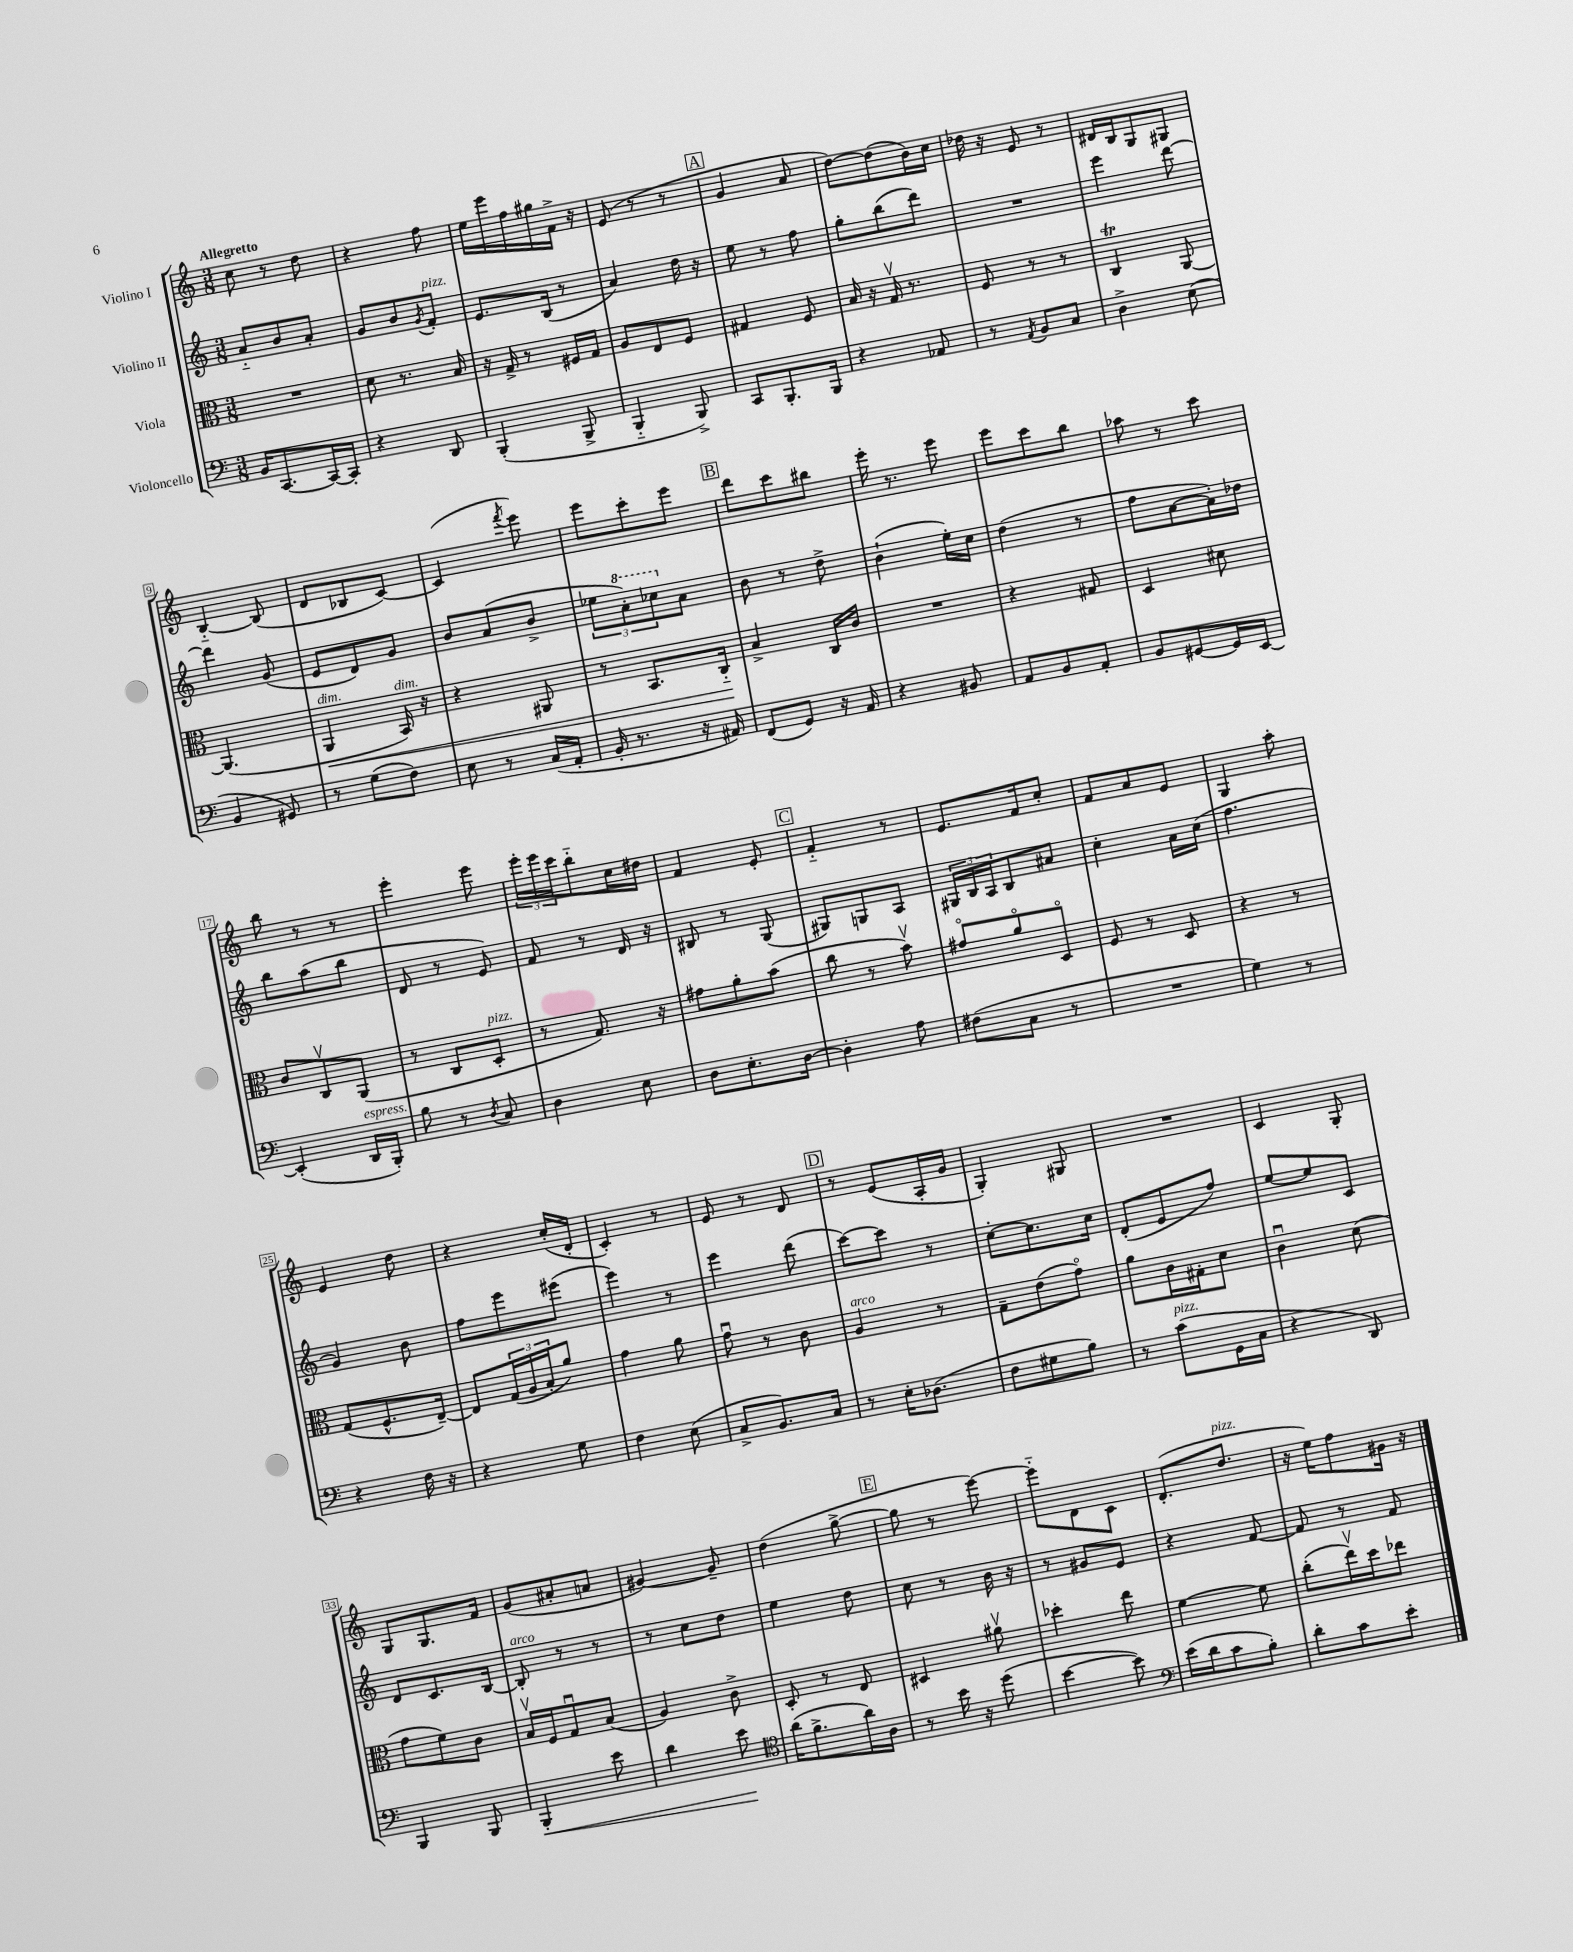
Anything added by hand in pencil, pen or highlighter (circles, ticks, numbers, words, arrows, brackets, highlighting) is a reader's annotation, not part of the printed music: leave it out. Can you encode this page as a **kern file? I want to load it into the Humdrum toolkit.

**kern	**kern	**kern	**kern
*staff4	*staff3	*staff2	*staff1
*clefF4	*clefC3	*clefG2	*clefG2
*k[]	*k[]	*k[]	*k[]
*M3/8	*M3/8	*M3/8	*M3/8
16BB/LK	4.r	8a'~/L	8cc\
[8.CC/	.	.	.
.	.	8b/	8r
16CC/_L	.	8a'/J	8dd\
16CC'/]JJ	.	.	.
=	=	=	=
4r	8d\	8g/L	4r
.	8.r	8b/	.
.	.	8qg/	.
8DD/	.	8f'/J	8ff\
.	16B/	.	.
=	=	=	=
(4BBB'/	16r	8.e/L	16ee\LL
.	16G^/	.	16eee\
.	8r	.	16ff\
.	.	(16B/Jk	16gg#\
8BBB^/	16F#/LL	8r	16f^\JJ
.	16G/JJ	.	16r
=	=	=	=
4BBB'~/	8A/L	4a/)	(8e/
.	8E/	.	8r
8BBB^/)	8F/J	16dd\	8r
.	.	16r	.
=	=	=	=
8CC/L	4G#/	8ee\	4g/
8.BBB'/	.	8r	.
.	8F/	8ff\	8a/
16BBB/Jk	.	.	.
=	=	=	=
4r	16B/	8gg'\L	[8dd\L)
.	16r	.	.
.	16Gv/	(8bb\	(8dd\]
.	8.r	.	.
8AA-/	.	8ddd\J)	16b\L)
.	.	.	16cc\JJ
=	=	=	=
8r	8F/	4.r	16dd-\
.	.	.	16r
8qAA/	.	.	.
8BB/L	8r	.	8e/
8C/J	8r	.	8r
=	=	=	=
4D^\	4C/	4eee\	16d#/LL
.	.	.	16B/J
.	.	.	8G/
(8E\	[8AA/	[8ddd\	8G#/J
=	=	=	=
4BB/	(4.AA/]	4ddd\]	[4B'~/
8GG#/)	.	(8g/	(8B/]
=	=	=	=
8r	4AA/	8e/L	8d/L
(8G\L	.	8d/)	8B-/
8F\J)	16BB/)	8g/J	[8c/J)
.	16r	.	.
=	=	=	=
8E\	4r	8b/L	(4c/]
8r	.	(8a/	.
.	.	.	8qfff/
(16C/LL	8AA#/	8b^/J	8eee\)
16AA'/JJ	.	.	.
=	=	=	=
16BB'/	8r	12ee-\L	8eee\L
8.r	.	.	.
.	.	12aa'\)	.
.	8.BB/L	.	8ccc'\
.	.	12ccc-\	.
16r	.	8a\J	8eee\J
16AA#/)	16C'~/Jk	.	.
=	=	=	=
(8FF/L	4B^/	8b\	8ddd\L
8GG/J)	.	8r	8ccc\
16r	16C/LL	8dd^\	8bb#\J
16AA/	16c/JJ	.	.
=	=	=	=
4r	4.r	(4b`\	16eee'\
.	.	.	8.r
8BB#/	.	16ee'\LL)	8eee\
.	.	16cc\JJ	.
=	=	=	=
8AA/L	4r	(4dd\	8eee\L
8BB/	.	.	8ccc\
8AA'/J	8G#/	8r	8bb\J
=	=	=	=
8BB/L	4D/	8ff\L	8aa-\
[8GG#/	.	[8a\	8r
16GG#/]L	8d#\	16a'\]L)	8ccc\
[16EE/JJ	.	16dd-\JJ	.
=	=	=	=
(4EE'/]	8c/L	8bb\L	8bb\
.	8Cv/	(8aa\	8r
16DD/LL	(8AA/J	8bb\J	8r
16BBB'/JJ)	.	.	.
=	=	=	=
8B\	8r	8d/	4eee'\
8r	8C/L	8r	.
8qD/	.	.	.
8C/	8D'/J	8e/)	8eee\
=	=	=	=
4D\	8r	8f/	24eee'\LL
.	.	.	24eee\
.	.	.	24ccc\J
.	8.G/)	8r	8bb'~\
8E\	.	16d/	16cc\L
.	16r	16r	16dd#\JJ
=	=	=	=
8D\L	8g#\L	8B#/	4f/
8.E'\	8a'\	8r	.
.	(8b\J	(8G/	8e'/
[16D\Jk	.	.	.
=	=	=	=
4D'\]	8cc\	8G#/L)	4f'~/
.	8r	8G/	.
8A\	8bv\)	8A/J	8r
=	=	=	=
(8F#\L	8g#o/L	24G#/LL	8.e/L
.	.	24B/	.
.	.	24A/J	.
8C\J	8ao/	8B/	.
.	.	.	16f/k
8r	8Do/J	8a#/J	8cc'/J
=	=	=	=
4.r	8F/	4cc'\	8f/L
.	8r	.	8a/
.	8D/	16a\LL	8e/J
.	.	(16cc\JJ	.
=	=	=	=
4G\)	4r	4.ff\	4G/
8r	8r	.	8aa'\
=	=	=	=
4r	(8G/L	4g/)	4e/
.	8.F^^/	.	.
16F\	.	8b\	8dd\
16r	[16E~/Jk)	.	.
=	=	=	=
4r	8E/]L	8ff\L	4r
.	(24G/L	8eee\	.
.	24A/	.	.
.	24B'/J	.	.
8G\	8a/J)	(8eee#\J	(16cc'/LL
.	.	.	16d'/JJ
=	=	=	=
4F\	4g\	4eee\)	4c'/)
(8E\	8a\	8r	8r
=	=	=	=
8C^/L	8gu\	4eee\	8e/
8.BB/)	8r	.	8r
.	8c\	(8ddd\	8d/
16C/Jk	.	.	.
=	=	=	=
8r	4A/	[8ccc\L)	8r
16E'\LK	.	8ccc\]J	(8e/L
(8.D-\J	.	.	.
.	8r	8r	16A'/L
.	.	.	16g/JJ
=	=	=	=
8F\L	8G~\L	[8cc'\L	4G'/)
8G#\	(8e\	8.cc\]	.
8B\J)	8go\J)	.	8G#/
.	.	16cc\Jk	.
=	=	=	=
8r	8a\L	(8d'/L	4.r
(8c\L	16c\L	8e/	.
.	16G#'\J	.	.
16GG\L	8d\J	8ff/J)	.
16C\JJ	.	.	.
=	=	=	=
4r	4cu\	[8ee/L	4c/
.	.	8ee/]	.
8DD/)	(8d\	8c/J	8G'/
=	=	=	=
4BBB/	8g\L	8d/L	8G/L
.	8f\)	8.c/	8.G/
8BBB/	8c\J	.	.
.	.	[16B/Jk	16f/Jk
=	=	=	=
4BBB'/	16Bv/LL	8B'/]	(8g/L
.	16F/J	.	.
.	8Gu/	8r	8a#'/
8e\	(8B/J	8r	8a/J
=	=	=	=
4d\	4A/)	8r	[4g#/)
.	.	8cc\L	.
8e\	8c^\	8dd\J	8g#~/]
=	=	=	=
*clefC4	*	*	*
(16a\LK	8D'/	4ee\	(4dd\
8.f^\	.	.	.
.	8r	.	.
16a\L)	8E/	8dd\	[8gg^\
16A\JJ	.	.	.
=	=	=	=
8r	4D#/	8cc\	8gg\]
16b\	.	8r	8r
16r	.	.	.
(8dd\	8a#v\	16b\	[8eee\)
.	.	16r	.
=	=	=	=
[4b\	4dd-'\	8r	8eee'~\]L
.	.	8g#/L	8d\
8b\])	8ee\	8e/J	8c\J
=	=	=	=
*clefF4	*	*	*
(16e\LL	[4f\	4r	(8.d'/L
16d\J	.	.	.
8c\	.	.	.
.	.	.	8.dd/J
8B'\J)	8f\]	[8f/	.
=	=	=	=
8d'\L	(8cc'\L	8f/]	16r
.	.	.	16ee\LK)
8c\	16eev\L)	8r	8ff\
.	16dd\J	.	.
8e'\J	8ee-\J	8f/	16g#\Jk
.	.	.	16r
==	==	==	==
*-	*-	*-	*-
